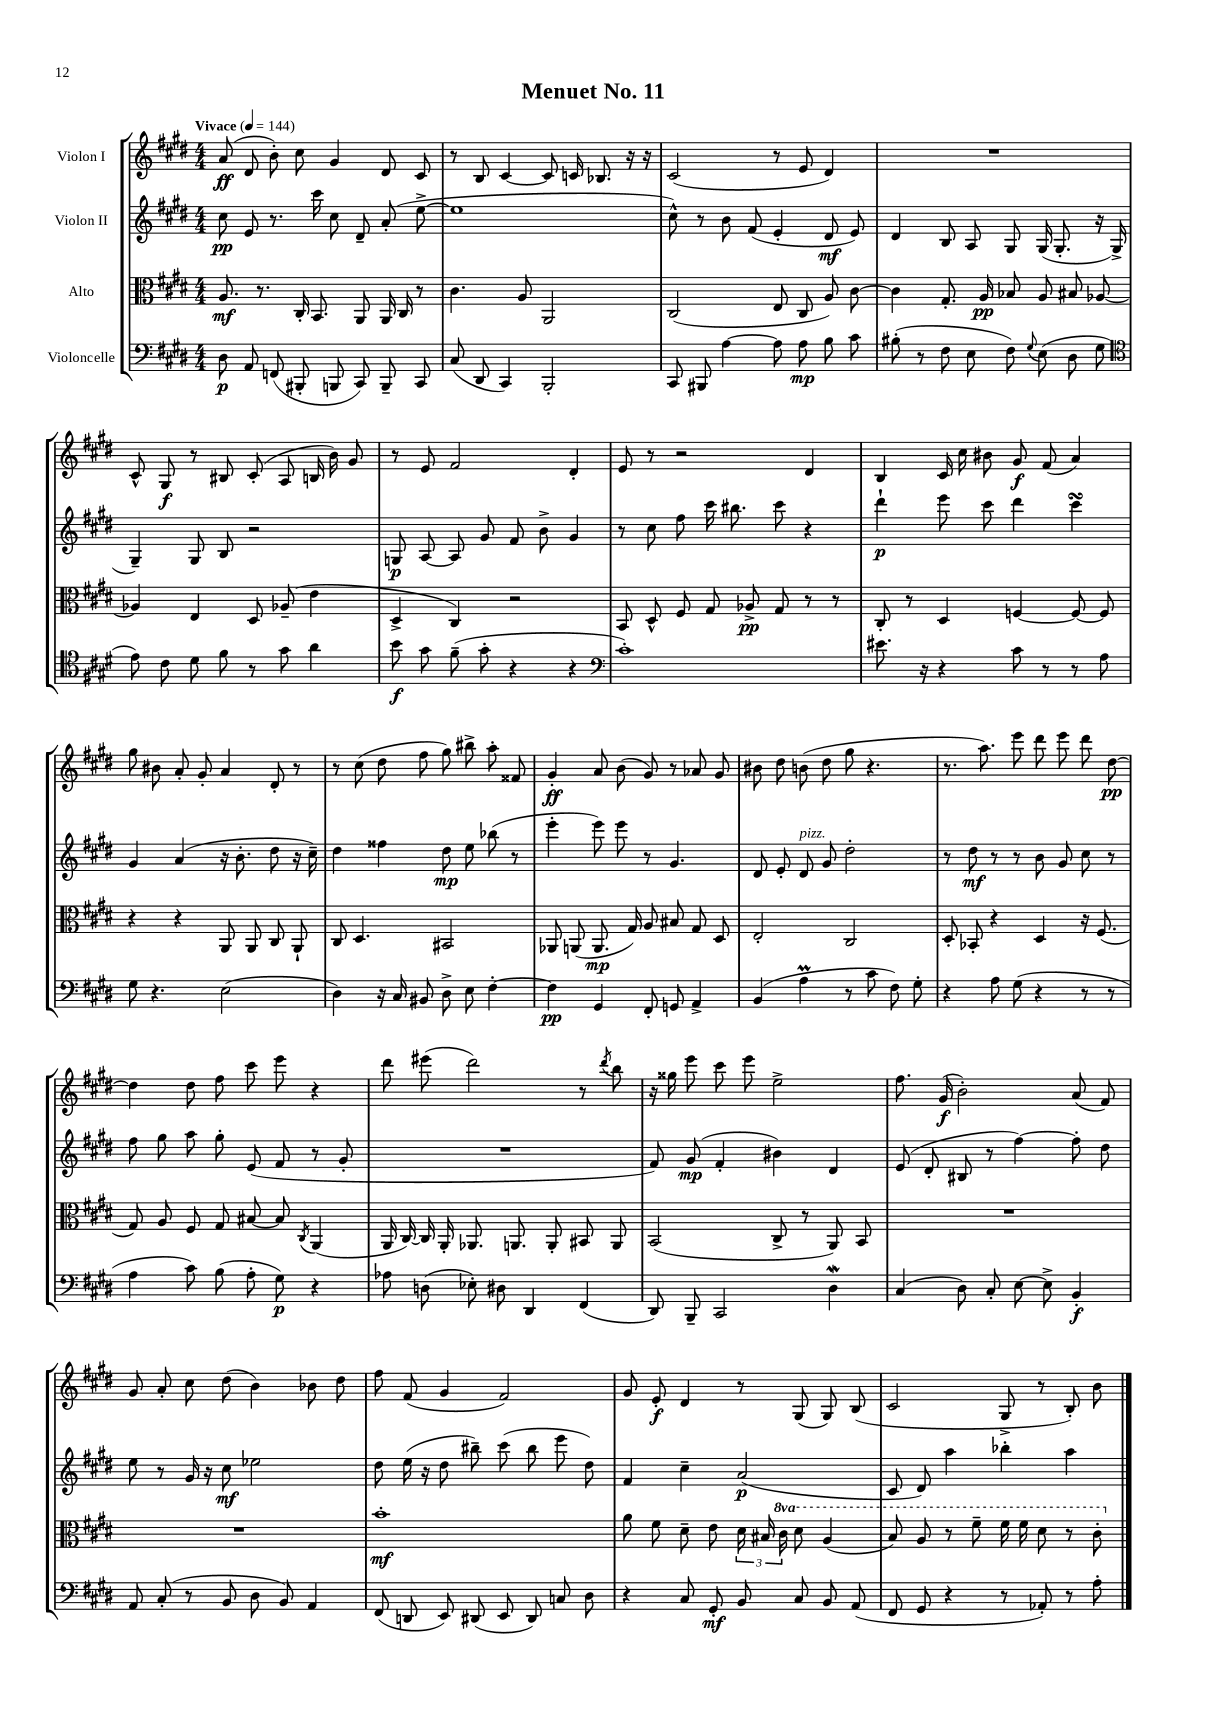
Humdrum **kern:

**kern	**dynam	**kern	**dynam	**kern	**dynam	**kern	**dynam
*part4	*part4	*part3	*part3	*part2	*part2	*part1	*part1
*staff4	*staff4	*staff3	*staff3	*staff2	*staff2	*staff1	*staff1
*I"Violoncelle	*	*I"Alto	*	*I"Violon II	*	*I"Violon I	*
*clefF4	*	*clefC3	*	*clefG2	*	*clefG2	*
*k[f#c#g#d#]	*	*k[f#c#g#d#]	*	*k[f#c#g#d#]	*	*k[f#c#g#d#]	*
*M4/4	*	*M4/4	*	*M4/4	*	*M4/4	*
*MM144	*	*MM144	*	*MM144	*	*MM144	*
=1	=1	=1	=1	=1	=1	=1	=1
!	!	!	!	!	!	!LO:TX:a:B:t=Vivace	!
8D#\	p	8.A/	mf	8cc#\	pp	(8a/	ff
8AA/	.	.	.	8e/	.	8d#/	.
.	.	8.r	.	.	.	.	.
(8FFn/	.	.	.	8.r	.	8b'\)	.
8BBB#X'/	.	16C#'/	.	.	.	8cc#\	.
.	.	8.BB/	.	16ccc#\	.	.	.
8BBBn/	.	.	.	8cc#\	.	4g#/	.
8CC#/)	.	8AA/	.	8d#~/	.	.	.
8BBB~/	.	16AA/	.	(8a'/	.	8d#/	.
.	.	16C#/	.	.	.	.	.
8CC#/	.	8r	.	[8ee^\	.	8c#/	.
=2	=2	=2	=2	=2	=2	=2	=2
(8C#/	.	4.c#\	.	1ee]	.	8r	.
8DD#/	.	.	.	.	.	8B/	.
4CC#/)	.	.	.	.	.	[4c#/	.
.	.	8A/	.	.	.	.	.
2BBB'/	.	2AA/	.	.	.	8c#/]	.
.	.	.	.	.	.	16cn/	.
.	.	.	.	.	.	8.B-X/	.
.	.	.	.	.	.	16r	.
.	.	.	.	.	.	16r	.
=3	=3	=3	=3	=3	=3	=3	=3
8CC#/	.	(2C#/	.	8cc#^^\)	.	(2c#/	.
8BBB#X/	.	.	.	8r	.	.	.
[4A\	.	.	.	8b\	.	.	.
.	.	.	.	(8f#/	.	.	.
8A\]	.	8E/	.	4e'/	.	8r	.
8A\	mp	8C#/	.	.	.	8e/	.
8B\	.	8A/)	.	8d#/	mf	4d#/)	.
8c#\	.	[8c#\	.	8e/)	.	.	.
=4	=4	=4	=4	=4	=4	=4	=4
(8B#X'\	.	4c#\]	.	4d#/	.	1r	.
8r	.	.	.	.	.	.	.
8F#\	.	8.G#'/	.	8B/	.	.	.
8E\	.	.	.	8A/	.	.	.
.	.	16A/	pp	.	.	.	.
8F#\)	.	8B-X/	.	8G#/	.	.	.
8qqG#/	.	.	.	.	.	.	.
(8E\	.	8A/	.	(16G#/	.	.	.
.	.	.	.	8.G#'/	.	.	.
8D#\	.	8B#X/	.	.	.	.	.
8G#\	.	[8A-X/	.	16r	.	.	.
.	.	.	.	16G#^/	.	.	.
!!LO:LB:g=z
=5	=5	=5	=5	=5	=5	=5	=5
*clefC4	*	*	*	*	*	*	*
8e\)	.	4A-X/]	.	4G#~/)	.	8c#^^/	.
8c#\	.	.	.	.	.	8G#/	f
8d#\	.	4E/	.	8G#/	.	8r	.
8f#\	.	.	.	8B/	.	8B#X/	.
8r	.	8D#/	.	2r	.	(8c#'/	.
8g#\	.	(8A-X~/	.	.	.	8A/	.
4a\	.	4e\	.	.	.	16Bn/	.
.	.	.	.	.	.	16b\)	.
.	.	.	.	.	.	8g#/	.
=6	=6	=6	=6	=6	=6	=6	=6
8b\	f	4D#^/	.	8Gn/	p	8r	.
8g#\	.	.	.	[8A/	.	8e/	.
(8f#~\	.	4C#/)	.	8A/]	.	2f#/	.
8g#'\	.	.	.	8g#/	.	.	.
4r	.	2r	.	8f#/	.	.	.
.	.	.	.	8b^\	.	.	.
4r	.	.	.	4g#/	.	4d#'/	.
=7	=7	=7	=7	=7	=7	=7	=7
*clefF4	*	*	*	*	*	*	*
1c#')	.	8BB/	.	8r	.	8e/	.
.	.	8D#^^/	.	8cc#\	.	8r	.
.	.	8F#/	.	8ff#\	.	2r	.
.	.	8G#/	.	16ccc#\	.	.	.
.	.	.	.	8.bb#X\	.	.	.
.	.	8A-X^/	pp	.	.	.	.
.	.	8G#/	.	8ccc#\	.	.	.
.	.	8r	.	4r	.	4d#/	.
.	.	8r	.	.	.	.	.
=8	=8	=8	=8	=8	=8	=8	=8
8.e#X\	.	8C#'/	.	4ddd#`\	p	4B/	.
.	.	8r	.	.	.	.	.
16r	.	.	.	.	.	.	.
4r	.	4D#/	.	8eee\	.	16c#/	.
.	.	.	.	.	.	16cc#\	.
.	.	.	.	8ccc#\	.	8b#X\	.
8c#\	.	[4Fn/	.	4ddd#\	.	8g#/	f
8r	.	.	.	.	.	(8f#/	.
8r	.	8F/_	.	4ccc#sSSS\	.	4a/)	.
8A\	.	8F/]	.	.	.	.	.
!!LO:LB:g=z
=9	=9	=9	=9	=9	=9	=9	=9
8G#\	.	4r	.	4g#/	.	8gg#\	.
4.r	.	.	.	.	.	8b#X\	.
.	.	4r	.	(4a/	.	8a'/	.
.	.	.	.	.	.	8g#'/	.
(2E\	.	8AA/	.	16r	.	4a/	.
.	.	.	.	8.b'\	.	.	.
.	.	8AA/	.	.	.	.	.
.	.	8C#/	.	8dd#\	.	8d#'/	.
.	.	8AA`/	.	16r	.	8r	.
.	.	.	.	16cc#~\)	.	.	.
=10	=10	=10	=10	=10	=10	=10	=10
4D#\)	.	8C#/	.	4dd#\	.	8r	.
.	.	4.D#/	.	.	.	(8cc#\	.
16r	.	.	.	4ff##X\	.	8dd#\	.
16C#/	.	.	.	.	.	.	.
8BB#X/	.	.	.	.	.	8ff#\	.
8D#^\	.	2BB#X/	.	8dd#\	mp	8gg#\)	.
8E\	.	.	.	8ee\	.	8bb#X^\	.
[4F#'\	.	.	.	(8bb-X\	.	8aa'\	.
.	.	.	.	8r	.	8f##X/	.
=11	=11	=11	=11	=11	=11	=11	=11
4F#\]	pp	8AA-X/	.	4eee'\	.	4g#'/	ff
.	.	(8AAn/	.	.	.	.	.
4GG#/	.	8.AA/	mp	8eee\)	.	8a/	.
.	.	.	.	8eee\	.	(8b\	.
.	.	16G#/)	.	.	.	.	.
8FF#'/	.	8A/	.	8r	.	8g#/)	.
8GGn/	.	8B#X/	.	4.g#/	.	8r	.
4AA^/	.	8G#/	.	.	.	8a-X/	.
.	.	8D#/	.	.	.	8g#/	.
=12	=12	=12	=12	=12	=12	=12	=12
(4BB/	.	2E'/	.	8d#/	.	8b#X\	.
.	.	.	.	8e'/	.	8dd#\	.
!	!	!	!	!LO:TX:a:i:t=pizz.	!	!	!
4AM\	.	.	.	8d#/	.	(8bn\	.
.	.	.	.	8g#/	.	8dd#\	.
8r	.	2C#/	.	2dd#'\	.	8gg#\	.
8c#\	.	.	.	.	.	4.r	.
8F#\)	.	.	.	.	.	.	.
8G#'\	.	.	.	.	.	.	.
=13	=13	=13	=13	=13	=13	=13	=13
4r	.	8D#'/	.	8r	.	8.r	.
.	.	8BB-X'/	.	8dd#\	mf	.	.
.	.	.	.	.	.	8.aa\)	.
8A\	.	4r	.	8r	.	.	.
(8G#\	.	.	.	8r	.	8eee\	.
4r	.	4D#/	.	8b\	.	8ddd#\	.
.	.	.	.	8g#/	.	8eee\	.
8r	.	16r	.	8cc#\	.	8ddd#\	.
.	.	(8.F#/	.	.	.	.	.
8r	.	.	.	8r	.	[8dd#\	pp
!!LO:LB:g=z
=14	=14	=14	=14	=14	=14	=14	=14
4A\	.	8G#/)	.	8ff#\	.	4dd#\]	.
.	.	8A/	.	8gg#\	.	.	.
8c#\)	.	8F#/	.	8aa\	.	8dd#\	.
(8B\	.	8G#/	.	8gg#'\	.	8ff#\	.
8A'\	.	[8B#X/	.	(8e/	.	8ccc#\	.
8G#\)	p	8B#/]	.	8f#/	.	8eee\	.
.	.	8qC#/	.	.	.	.	.
4r	.	(4AA/	.	8r	.	4r	.
.	.	.	.	8g#'/	.	.	.
=15	=15	=15	=15	=15	=15	=15	=15
8A-X\	.	16AA/	.	1r	.	8ddd#\	.
.	.	[16C#/)	.	.	.	.	.
(8Dn\	.	16C#/]	.	.	.	(8eee#X\	.
.	.	16AA'/	.	.	.	.	.
8E-X'\)	.	8.AA-X/	.	.	.	2ddd#\)	.
8D#X\	.	.	.	.	.	.	.
.	.	8.AAn/	.	.	.	.	.
4DD#/	.	.	.	.	.	.	.
.	.	8AA'/	.	.	.	.	.
(4FF#/	.	8BB#X/	.	.	.	8r	.
.	.	.	.	.	.	8qddd#/	.
.	.	8AA/	.	.	.	8bb\	.
=16	=16	=16	=16	=16	=16	=16	=16
8DD#/)	.	(2BB/	.	8f#/)	.	16r	.
.	.	.	.	.	.	16gg##X\	.
8BBB~/	.	.	.	(8g#/	mp	8eee\	.
2CC#/	.	.	.	4f#'/	.	8ccc#\	.
.	.	.	.	.	.	8eee\	.
.	.	8C#^/	.	4b#X\)	.	2ee^\	.
.	.	8r	.	.	.	.	.
4D#W\	.	8AA/)	.	4d#/	.	.	.
.	.	8BB/	.	.	.	.	.
=17	=17	=17	=17	=17	=17	=17	=17
(4C#/	.	1r	.	(8e/	.	8.ff#\	.
.	.	.	.	8d#'/	.	.	.
.	.	.	.	.	.	(16g#/	f
8D#\)	.	.	.	8B#X/	.	2b'\)	.
8C#'/	.	.	.	8r	.	.	.
[8E\	.	.	.	[4ff#\)	.	.	.
8E^\]	.	.	.	.	.	.	.
4BB'/	f	.	.	8ff#'\]	.	(8a/	.
.	.	.	.	8dd#\	.	8f#/)	.
!!LO:LB:g=z
=18	=18	=18	=18	=18	=18	=18	=18
8AA/	.	1r	.	8ee\	.	8g#/	.
(8C#'/	.	.	.	8r	.	8a'/	.
8r	.	.	.	16g#/	.	8cc#\	.
.	.	.	.	16r	.	.	.
8BB/	.	.	.	8cc#\	mf	(8dd#\	.
8D#\	.	.	.	2ee-X\	.	4b\)	.
8BB/)	.	.	.	.	.	.	.
4AA/	.	.	.	.	.	8b-X\	.
.	.	.	.	.	.	8dd#\	.
=19	=19	=19	=19	=19	=19	=19	=19
(8FF#/	.	1b'	mf	8dd#\	.	8ff#\	.
8DDn/	.	.	.	(16ee\	.	(8f#/	.
.	.	.	.	16r	.	.	.
8EE/)	.	.	.	8dd#\	.	4g#/	.
(8DD#X/	.	.	.	8bb#X~\)	.	.	.
8EE/	.	.	.	(8ccc#\	.	2f#/)	.
8DD#/)	.	.	.	8bb#\	.	.	.
8Cn/	.	.	.	8eee\	.	.	.
8D#\	.	.	.	8dd#\)	.	.	.
=20	=20	=20	=20	=20	=20	=20	=20
4r	.	8a\	.	4f#/	.	8g#/	.
.	.	8f#\	.	.	.	8e'/	f
8C#/	.	8d#~\	.	4cc#~\	.	4d#/	.
8GG#'/	mf	8e\	.	.	.	.	.
8BB/	.	24d#\	.	(2a/	p	8r	.
.	.	24B#X/	.	.	.	.	.
*	*	*8va	*	*	*	*	*
.	.	24cc#\	.	.	.	.	.
8C#/	.	8dd#\	.	.	.	(8G#/	.
8BB/	.	(4a/	.	.	.	8G#/)	.
(8AA/	.	.	.	.	.	(8B/	.
=21	=21	=21	=21	=21	=21	=21	=21
8FF#/	.	8b/)	.	8c#/	.	2c#/	.
8GG#/	.	8a/	.	8d#/)	.	.	.
4r	.	8r	.	4aa\	.	.	.
.	.	8ff#~\	.	.	.	.	.
8r	.	16ff#\	.	4bb-X'\	.	8G#^/	.
.	.	16ff#\	.	.	.	.	.
8AA-X'/)	.	8dd#\	.	.	.	8r	.
8r	.	8r	.	4aa\	.	8B'/)	.
8A'\	.	8cc#'\	.	.	.	8b\	.
*	*	*X8va	*	*	*	*	*
==	==	==	==	==	==	==	==
*-	*-	*-	*-	*-	*-	*-	*-
